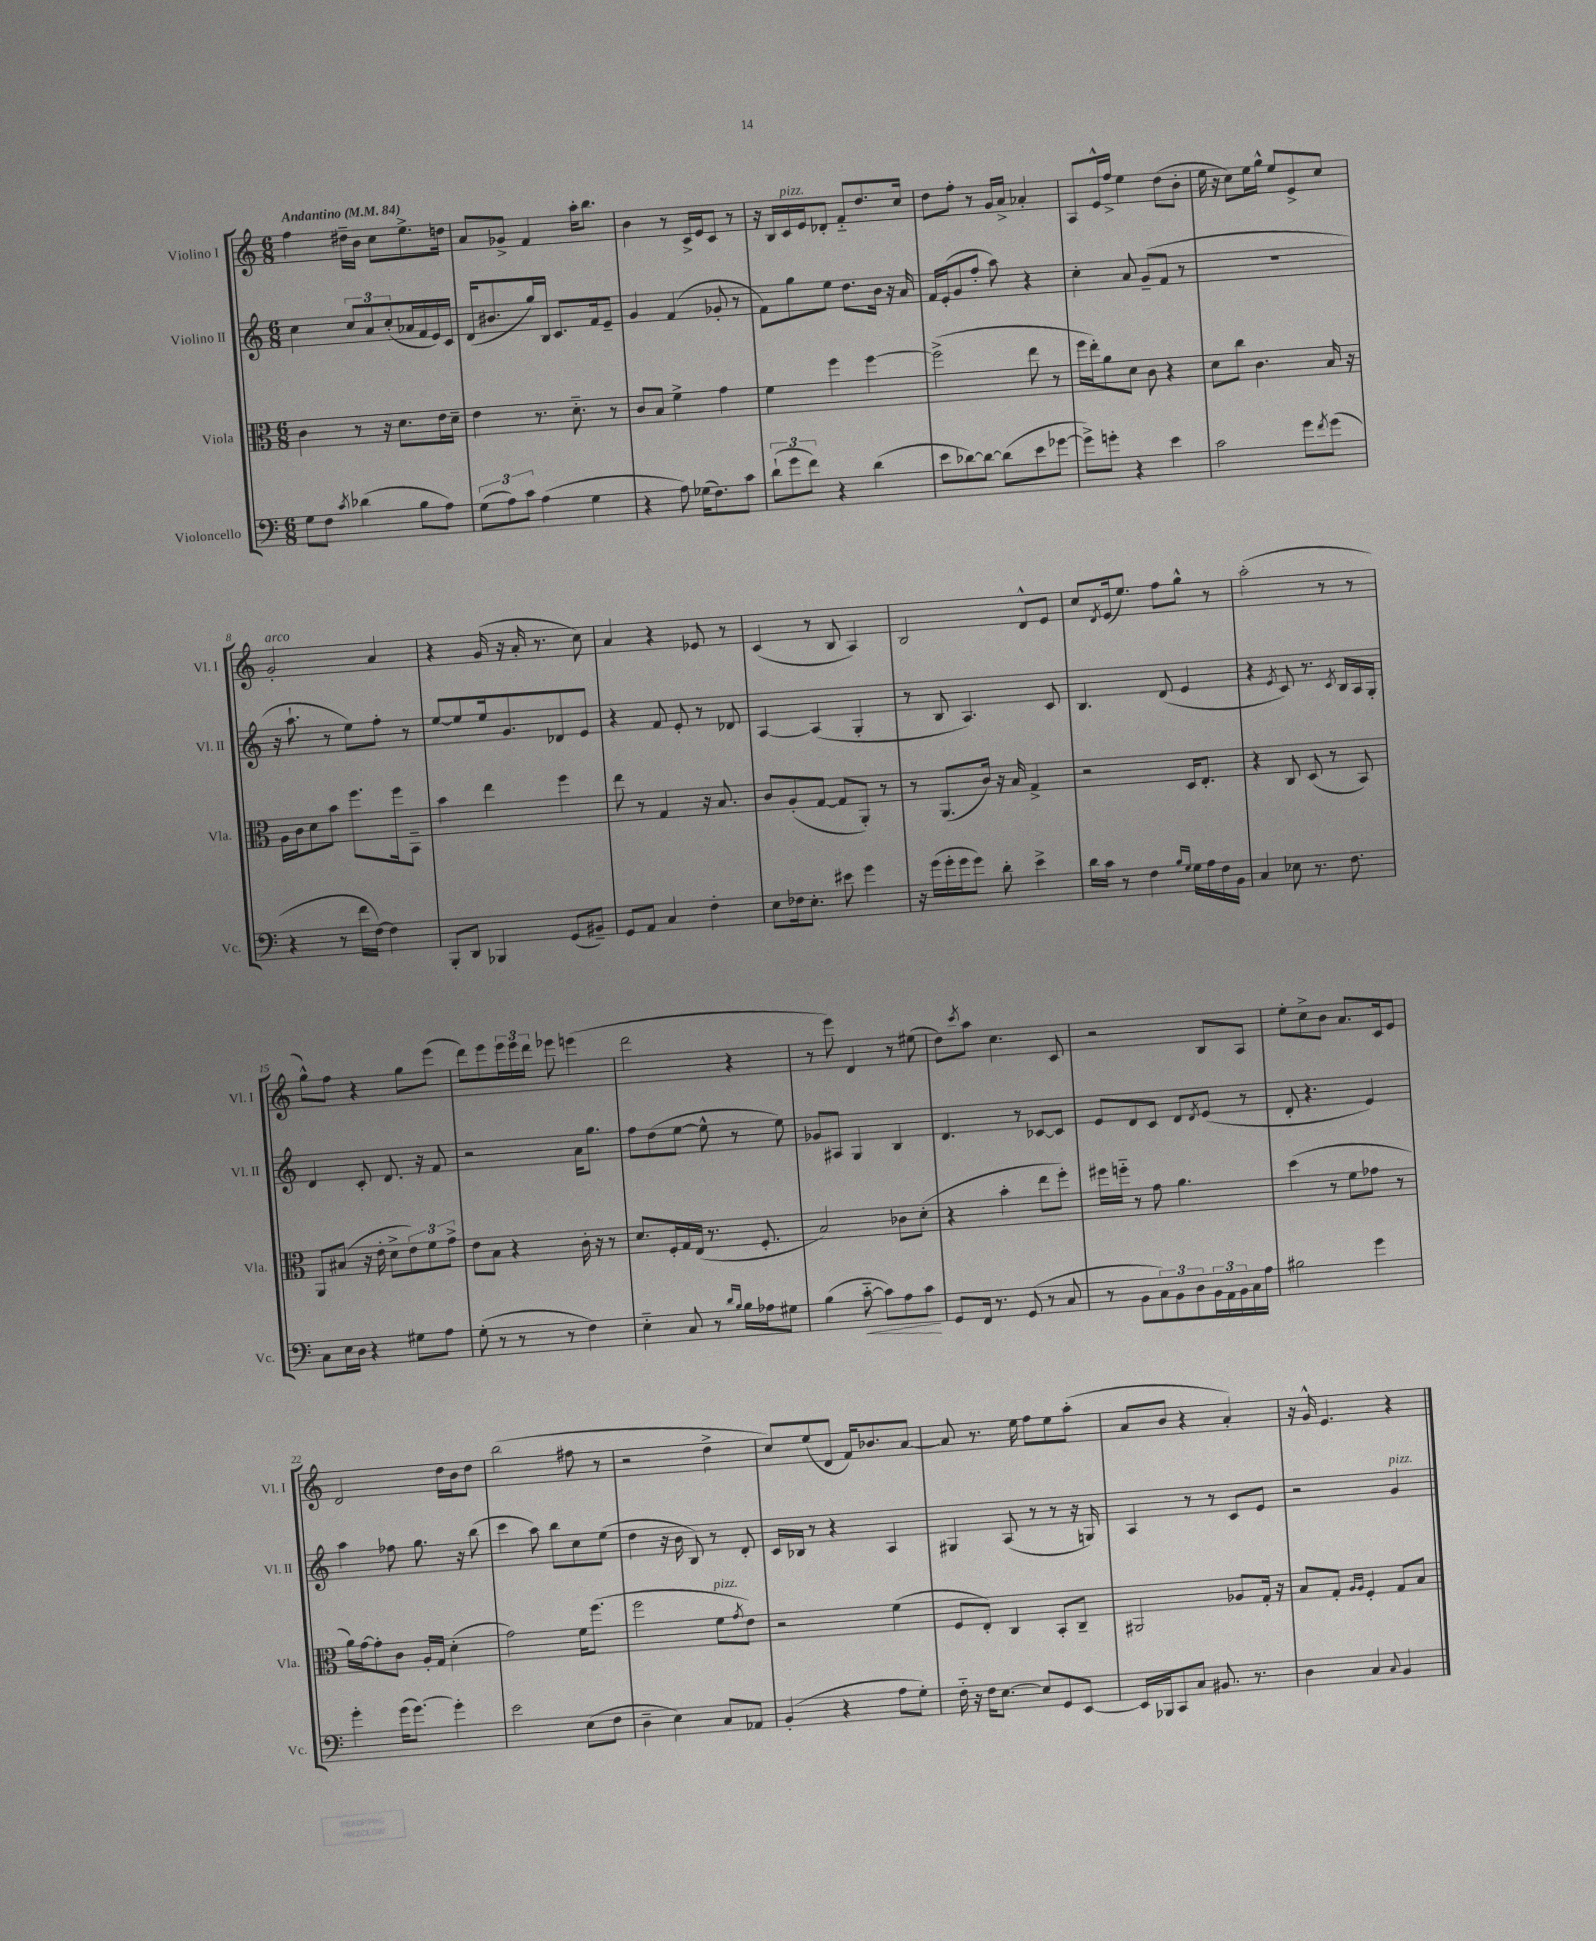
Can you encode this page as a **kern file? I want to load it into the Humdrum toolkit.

**kern	**kern	**kern	**kern
*staff4	*staff3	*staff2	*staff1
*clefF4	*clefC3	*clefG2	*clefG2
*k[]	*k[]	*k[]	*k[]
*M6/8	*M6/8	*M6/8	*M6/8
*MM84	*MM84	*MM84	*MM84
8G	4c	4cc	4ff
8F	.	.	.
8qc	.	.	.
(4d-	8r	12cc	16dd#~
.	.	.	16b
.	.	12a	.
.	16r	.	8cc
.	.	(12cc'	.
.	8.d	.	.
8B	.	16a-	8.ee^
.	.	16f	.
8A)	16e	16e)	.
.	16d~	16c	16dd
=	=	=	=
(12G	4e	(16d	8a
.	.	8.b#	.
12A)	.	.	.
.	.	.	8g-^
12c	.	.	.
(4A	8.r	16gg)	4f
.	.	16B	.
.	.	8.c	.
.	8.d'~	.	.
4G	.	.	16aa'
.	.	16f	8.bb
.	8r	8e~	.
=	=	=	=
4r	8c	4g	4b
.	8B	.	.
8A)	4f^	(4f	8r
(16G-	.	.	16c^
8.F)	.	.	16e
.	4g	8g-'	8c
8c	.	8r	8r
=	=	=	=
(12d`	4f	8f)	16r
.	.	.	16B
12g	.	.	.
.	.	8gg	16c
12f)	.	.	.
.	.	.	16e
4r	4ff	8ee	8d-'
.	.	8.dd	8f'~
(4d	[4ff	.	8.dd
.	.	16b	.
.	.	16r	.
.	.	16a	16cc
=	=	=	=
8e	(2ff^]	16f	8dd
.	.	(16e'	.
[8d-)	.	8g	8ff'
8d-_	.	8ff'	8r
(8d-]	.	8aa)	16g
.	.	.	16a^
8e	8ee	4r	4a-'
[8g-	8r	.	.
=	=	=	=
8g-^])	16ff	4cc'	8A
.	16ee')	.	.
8g'	8a	.	16e^^
.	.	.	16ff^
4r	8d	8a	4ee
.	8c	(8g~	.
4e	4r	8f	(8dd
.	.	8r	8b'
=	=	=	=
2c	8d	2.r	16ee
.	.	.	16r
.	8cc	.	8cc)
.	4.c	.	16ee
.	.	.	16gg^^
.	.	.	8ee
8g	.	.	8e^
8qf	.	.	.
(8g	16B	.	8cc
.	16r	.	.
=	=	=	=
4r	16A	16r	2g'
.	16c	8.aa`	.
.	8d	.	.
8r	8b	8r	.
16f	8.ff	8ee)	.
[16F)	.	.	.
4F]	.	8ff'	4a
.	16ff	.	.
.	8BB~	8r	.
=	=	=	=
8BBB'	4b	[8ee	4r
8DD	.	8ee]	.
4BBB-	4ee	16ee	(16g
.	.	8.g	16r
.	.	.	16a'
.	.	.	8.r
(8GG	4ff	8d-	.
8BB#~)	.	8e	8cc)
=	=	=	=
8GG	8ee	4r	4a
8AA	8r	.	.
4C	4G	8f	4r
.	.	8e'	.
4F'	16r	8r	8e-
.	8.B	.	.
.	.	8d-	8r
=	=	=	=
8E	8c	[4A	(4c
16F-	(8A'	.	.
8.E'	.	.	.
.	[8G	(4A]	8r
8e#	8G]	.	8B
4g	8AA')	4G'	4A)
.	8r	.	.
=	=	=	=
16r	8r	8r	2B
(16g	.	.	.
16g'	(8.AA	8B	.
16g	.	.	.
8g)	.	4.A)	.
.	16c)	.	.
8d'	16r	.	.
.	16B	.	.
4e^	4G^	.	8d^^
.	.	8c	8e
=	=	=	=
16d	2r	4.B	8cc
16c	.	.	.
.	.	.	8qd
8r	.	.	(16e
.	.	.	8.ee)
4F	.	.	.
.	.	(8d	8ff
16qqB	.	.	.
16qqG	.	.	.
16G	16D	4e	8gg^^
16A	8.E'	.	.
16F	.	.	8r
16BB	.	.	.
=	=	=	=
4C	4r	4r	(2aa'
.	.	8qe	.
8E-	8C	8c)	.
8.r	(8D	8.r	.
.	8r	.	8r
.	.	8qc	.
8.F	.	16B	.
.	8BB)	16A	8r
.	.	16G'	.
=	=	=	=
8C	8AA	4d	8gg^^)
16E	(8B#	.	8ff
16D	.	.	.
4r	16r	8c'	4r
.	16e'	.	.
.	8d^	8.d	.
8G#	12e)	.	8gg
.	.	16r	.
.	12f	.	.
8A	.	8f	(8eee
.	12g^	.	.
=	=	=	=
(8G'	8e	2r	8ddd)
8r	8B	.	8eee
8r	4r	.	24eee
.	.	.	24eee
.	.	.	24ddd
8r	.	.	8eee-
4F)	16c'	16a	(4eee
.	16r	8.gg	.
.	8r	.	.
=	=	=	=
4E'~	8.d	8ff	2ddd
.	.	(8dd	.
.	16F'	.	.
8C	16G	[8ee	.
.	(16E	.	.
8r	8.r	8ee^^]	.
16qqd	.	.	.
16qqB	.	.	.
16B	.	8r	4r
16A-	8.F'	.	.
8G#	.	8ee)	.
=	=	=	=
(4B	2B)	8g-	8r
.	.	8A#	8eee)
[8c'~	.	4G	4d
8c])	.	.	.
8A	8c-	4B	8r
8c	(8d'	.	(8ee#
=	=	=	=
8GG	4r	4.d	8dd)
.	.	.	8qccc
16FF	.	.	8aa
8.r	.	.	.
.	4b'	.	4.cc
(8GG	.	8r	.
8r	8ee	[8c-	.
8C	8ff')	8c-]	8c
=	=	=	=
8r	16ff#	8e	2r
.	16ff'~	.	.
8BB	8r	8d	.
12C)	8g	8c	.
12BB	.	.	.
.	4.a	8d	.
12D	.	.	.
.	.	8qd	.
24BB	.	(8e	8B
24AA	.	.	.
24BB	.	.	.
16C	.	8r	8A
16A	.	.	.
=	=	=	=
2B#	(4dd	8d'	8ee'
.	.	4.r	8cc^
.	8r	.	8b
.	8f	.	8.a
4g	8g-	4e)	.
.	.	.	16c
.	8r	.	8e
=	=	=	=
4g'	16a)	4aa	2d
.	[16g	.	.
.	8g']	.	.
(16g	8c	8ff-	.
[8.g)	.	.	.
.	16A'	8.gg	.
.	16G	.	.
4g']	(4d'	.	16dd
.	.	16r	16b
.	.	(8bb	8dd
=	=	=	=
2e	2g)	4ccc	(2bb
.	.	8aa)	.
.	.	8bb	.
(8E	16f	8cc	8ff#
.	(8.ff	.	.
8F	.	(8ee	8r
=	=	=	=
4D~	2ff	4dd	2r
4E)	.	16r	.
.	.	16b	.
.	.	8B)	.
8C	8f	8r	4dd^
.	8qg	.	.
8AA-	8e)	8d'	.
=	=	=	=
(4BB'	2r	16c	8cc)
.	.	16B-	.
.	.	8r	(8ee
4r	.	4r	8d
.	.	.	16f)
.	.	.	8.b-
8A	(4f	4A	.
8G')	.	.	[8a
=	=	=	=
16F'~	8F	4G#	8a]
16r	.	.	.
16F	8E')	.	8.r
[8.E	.	.	.
.	4C	(8A	.
.	.	.	16ee
8E]	.	8r	8ff
8GG	8BB'	8r	8ee
[8EE	8C~	16r	(8aa'
.	.	16G)	.
=	=	=	=
16EE]	2AA#	4A	8a
16BBB-	.	.	.
8CC	.	.	8b
8C	.	8r	4r
8.BB#	.	8r	.
.	8A-	8c	4a')
8.r	.	.	.
.	16G'	8e	.
.	16r	.	.
=	=	=	=
4D	8B	2r	16r
.	.	.	16g^^
.	8G'	.	4.e
.	16qqA	.	.
.	16qqA	.	.
4C	4F'	.	.
8qqC	.	.	.
4BB	8G	4g	4r
.	8B	.	.
==	==	==	==
*-	*-	*-	*-
